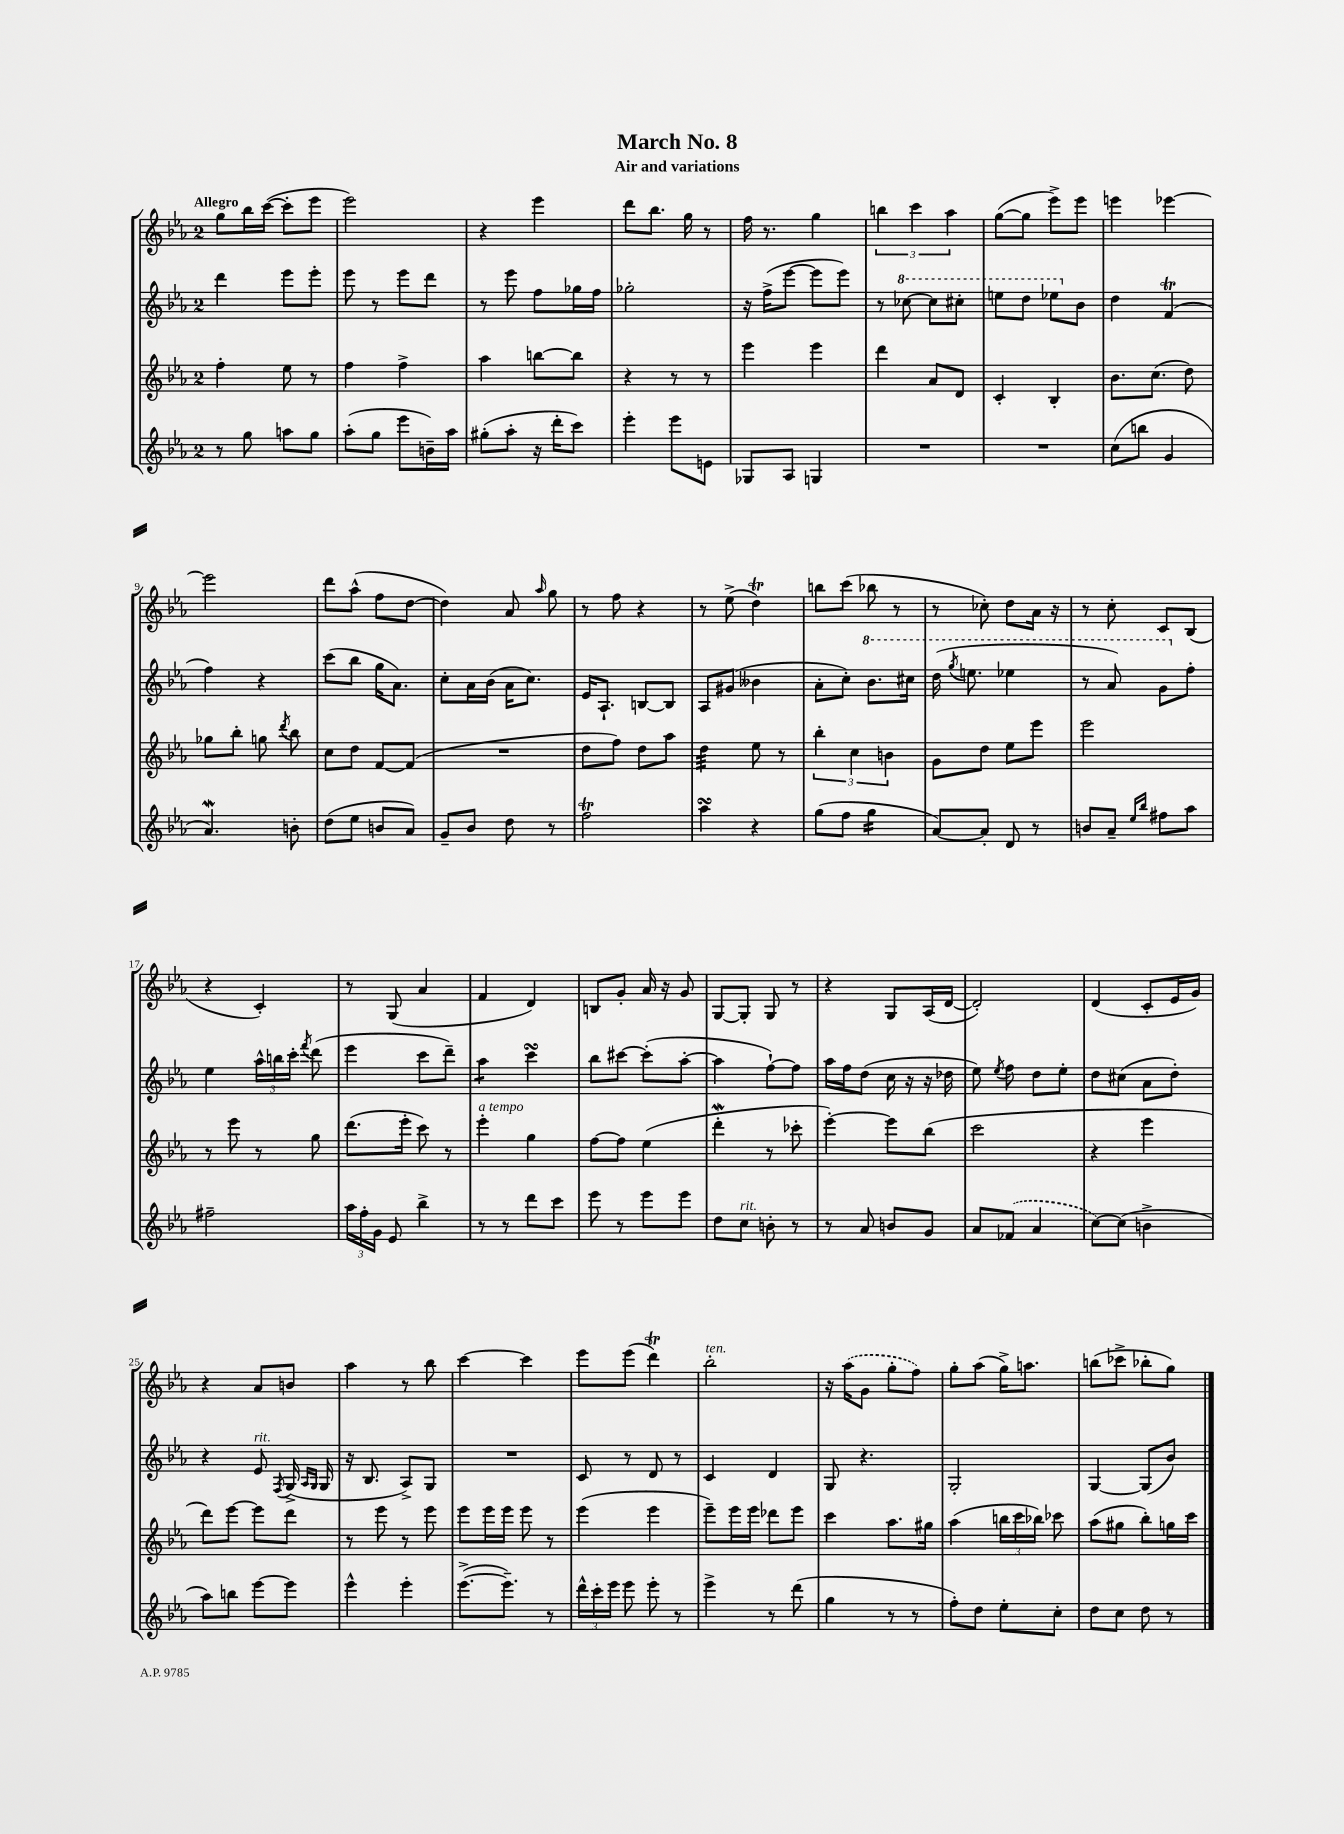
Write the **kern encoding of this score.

**kern	**kern	**kern	**kern
*staff4	*staff3	*staff2	*staff1
*clefG2	*clefG2	*clefG2	*clefG2
*k[b-e-a-]	*k[b-e-a-]	*k[b-e-a-]	*k[b-e-a-]
*M2/4	*M2/4	*M2/4	*M2/4
8r	4ff'\	4ddd\	8gg\L
8gg\	.	.	16bb-\L
.	.	.	([16ccc\JJ
8aa\L	8ee-\	8eee-\L	8ccc'\]L
8gg\J	8r	8eee-'\J	8eee-\J
=	=	=	=
(8aa-'\L	4ff\	8eee-\	2eee-\)
8gg\J	.	8r	.
8eee-\L	4ff^\	8eee-\L	.
16b~\L)	.	8ddd\J	.
16aa-\JJ	.	.	.
=	=	=	=
(8gg#'\L	4aa-\	8r	4r
8aa-'\J	.	8eee-\	.
16r	[8bb\L	8ff\L	4eee-\
16ddd'\LK	.	.	.
8ccc\J)	8bb\]J	16gg-\L	.
.	.	16ff\JJ	.
=	=	=	=
4eee-'\	4r	2gg-'\	8ddd\L
.	.	.	8.bb-\J
8eee-\L	8r	.	.
.	.	.	16gg\
8e\J	8r	.	8r
=	=	=	=
8G-/L	4eee-\	16r	16ff\
.	.	(16ff^\LK	8.r
8A-/J	.	[8eee-\J	.
4G/	4eee-\	8eee-\]L	4gg\
.	.	8eee-\J)	.
=	=	=	=
2r	4ddd\	8r	6bb\
.	.	[8ccc-\	.
.	.	.	6ccc\
.	8a-/L	8ccc-\]L	.
.	.	.	6aa-\
.	8d/J	8ccc#'\J	.
=	=	=	=
2r	4c'/	8eee\L	([8gg\L
.	.	8ddd\J	8gg\]J
.	4B-'/	8eee-\L	8eee-^\L)
.	.	8b-\J	8eee-\J
=	=	=	=
(8cc\L	8.b-\L	4dd\	4eee\
8bb\J	.	.	.
.	(8.cc\J	.	.
4g/	.	(4f/	[4eee-\
.	8dd\)	.	.
=	=	=	=
4.a-/)	8gg-\L	4ff\)	2eee-\]
.	8bb-'\J	.	.
.	8gg\	4r	.
.	8qddd/	.	.
8b'\	8bb-\	.	.
=	=	=	=
(8dd\L	8cc\L	(8ccc\L	8ddd\L
8ee-\J	8dd\J	8bb-\J	(8aa-^^\J
8b/L	[8f/L	16gg\LK	8ff\L
.	.	8.a-\J)	.
8a-/J)	(8f/]J	.	[8dd\J
=	=	=	=
8g~/L	2r	8cc'\L	4dd\])
8b-/J	.	16a-\L	.
.	.	(16b-\JJ	.
8dd\	.	16a-\LK	8a-/
.	.	8.cc\J)	.
.	.	.	16qqaa-/
8r	.	.	8gg\
=	=	=	=
2ff\	8dd\L	16e-/LK	8r
.	.	8.A-`/J	.
.	8ff\J)	.	8ff\
.	8dd\L	[8B/L	4r
.	8aa-\J	8B/]J	.
=	=	=	=
4aa-\	4dd\	8A-/L	8r
.	.	(8g#/J	(8ee-^\
4r	8ee-\	4b--\	4dd\)
.	8r	.	.
=	=	=	=
(8gg\L	6bb-'\	8a-'\L	8bb\L
8ff\J	.	8cc'\J)	(8ccc\J
.	6cc\	.	.
4gg\	.	8.bb-\L	8bb-\
.	6b\	.	.
.	.	.	8r
.	.	16ccc#\Jk	.
=	=	=	=
[8a-/L)	8g\L	(16ddd\	8r
.	.	8qggg/	.
.	.	8.eee\	.
8a-'/]J	8dd\J	.	8cc-'\)
8d/	8ee-\L	4eee-\	8dd\L
8r	8eee-\J	.	16a-\Jk
.	.	.	16r
=	=	=	=
8b/L	2eee-\	8r	8r
8a-~/J	.	8aa-/)	8cc'\
16qqee-/LL	.	.	.
16qqbb-/JJ	.	.	.
8ff#\L	.	8gg\L	8c/L
8aa-\J	.	8ff'\J	(8B-/J
=	=	=	=
2ff#~\	8r	4ee-\	4r
.	8eee-\	.	.
.	8r	24aa-^^\LL	4c'/)
.	.	24bb\	.
.	.	24ccc'\JJ	.
.	.	8qfff/	.
.	8gg\	(8ddd\	.
=	=	=	=
24aa-\LL	(8.ddd\L	4eee-\	8r
24ff'\	.	.	.
24g\JJ	.	.	.
8e-/	.	.	(8G/
.	16eee-'\Jk	.	.
4bb-^\	8ccc\)	8ccc\L	4a-/
.	8r	8ddd~\J)	.
=	=	=	=
8r	4eee-'\	4aa-\	4f/
8r	.	.	.
8ddd\L	4gg\	4ccc\	4d/)
8ccc\J	.	.	.
=	=	=	=
8eee-\	[8ff\L	8bb-\L	8B/L
8r	8ff\]J	[8ccc#\J	8g'/J
8eee-\L	(4ee-\	(8ccc#'\]L	16a-/
.	.	.	16r
8eee-\J	.	[8aa-'\J	8g/
=	=	=	=
8dd\L	4ddd'\	4aa-\]	[8G/L
8cc\J	.	.	8G'/]J
8b'\	8r	[8ff`\L)	8G/
8r	8ccc-'\	8ff\]J	8r
=	=	=	=
8r	[4eee-'\)	16aa-\LL	4r
.	.	16ff\J	.
8a-/	.	(8dd\J	.
8b/L	8eee-\]L	16cc\	8G/L
.	.	16r	.
8g/J	(8bb-\J	16r	(16A-/L
.	.	16dd-\	[16d/JJ
=	=	=	=
8a-/L	2ccc\	8ee-\)	2d'/])
.	.	8qee-/	.
(8f-/J	.	8ff\	.
4a-/	.	8dd\L	.
.	.	8ee-'\J	.
=	=	=	=
[8cc\L)	4r	8dd\L	(4d/
(8cc\]J	.	(8cc#\J	.
4b^\	4eee-\	8a-\L	8c'/L
.	.	8dd'\J)	16e-/L
.	.	.	16g/JJ)
=	=	=	=
8aa-\L)	8ddd\L)	4r	4r
8bb\J	[8eee-\J	.	.
[8eee-\L	8eee-\]L	8e-/	8a-/L
.	.	8qF/	.
8eee-\]J	8ddd\J	(16G^/	8b/J
.	.	16qqA-/LL	.
.	.	16qqG/JJ	.
.	.	16G/	.
=	=	=	=
4eee-^^\	8r	16r	4aa-\
.	.	8.B-/	.
.	8eee-\	.	.
4eee-'\	8r	8A-^/L)	8r
.	8eee-\	8G/J	8bb-\
=	=	=	=
([8.eee-^\L	8eee-\L	2r	[4ccc\
.	16eee-\L	.	.
8.eee-~\]J)	16eee-\JJ	.	.
.	8eee-\	.	4ccc\]
8r	8r	.	.
=	=	=	=
24ddd^^\LL	(4eee-\	8c/	8eee-\L
24ccc'\	.	.	.
24eee-\JJ	.	.	.
8eee-\	.	8r	(8eee-\J
8eee-'\	4eee-\	8d/	4ddd\)
8r	.	8r	.
=	=	=	=
4eee-^\	8eee-~\L)	4c/	2bb-'\
.	16eee-\L	.	.
.	16eee-\JJ	.	.
8r	8ddd-\L	4d/	.
(8ddd\	8eee-\J	.	.
=	=	=	=
4gg\	4ccc\	8G/	16r
.	.	.	(16aa-\LK
.	.	4.r	8g\J
8r	8.aa-\L	.	8gg'\L
8r	.	.	8ff\J)
.	16gg#\Jk	.	.
=	=	=	=
8ff'\L)	(4aa-\	2G'/	8gg'\L
8dd\J	.	.	(8aa-\J
8ee-'\L	24bb\LL	.	16gg^\LK)
.	24ccc\	.	.
.	.	.	8.aa\J
.	24bb-\JJ)	.	.
8cc'\J	8ccc-\	.	.
=	=	=	=
8dd\L	(8aa-\L	[4G/	(8bb\L
8cc\J	8gg#\J	.	8ccc-^\J
8dd\	8bb-'\L)	(8G/]L	8bb-'\L
8r	16gg\L	8b-/J)	8gg\J)
.	16ccc\JJ	.	.
==	==	==	==
*-	*-	*-	*-
